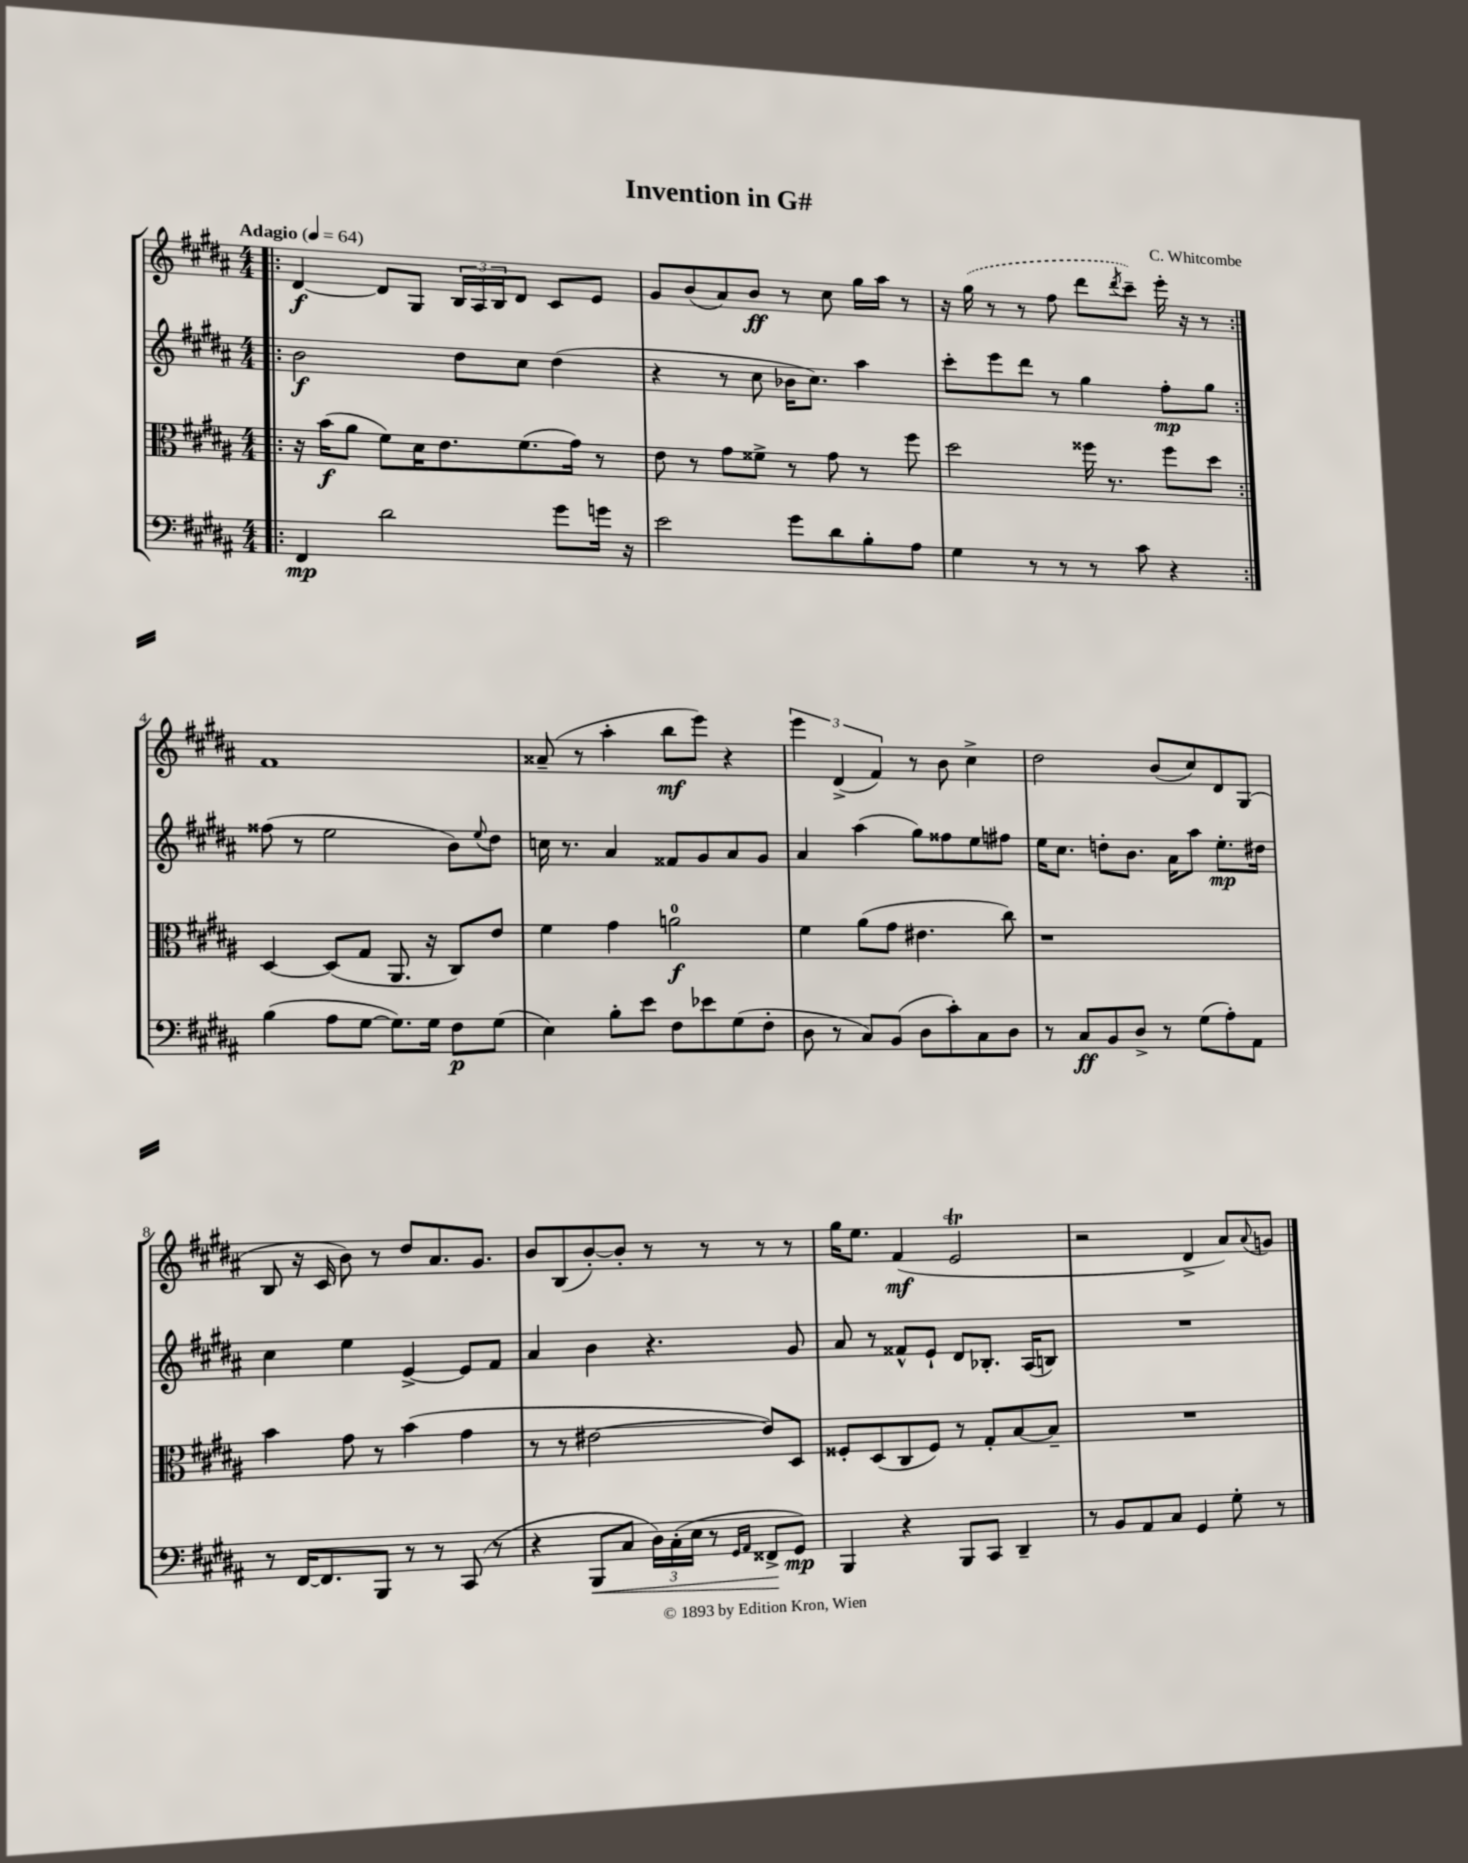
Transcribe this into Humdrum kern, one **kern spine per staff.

**kern	**dynam	**kern	**dynam	**kern	**dynam	**kern	**dynam
*part4	*part4	*part3	*part3	*part2	*part2	*part1	*part1
*staff4	*staff4	*staff3	*staff3	*staff2	*staff2	*staff1	*staff1
*clefF4	*	*clefC3	*	*clefG2	*	*clefG2	*
*k[f#c#g#d#a#]	*	*k[f#c#g#d#a#]	*	*k[f#c#g#d#a#]	*	*k[f#c#g#d#a#]	*
*M4/4	*	*M4/4	*	*M4/4	*	*M4/4	*
*MM64	*	*MM64	*	*MM64	*	*MM64	*
=1!|:	=1!|:	=1!|:	=1!|:	=1!|:	=1!|:	=1!|:	=1!|:
!	!	!	!	!	!	!LO:TX:a:B:t=Adagio	!
4FF#/	mp	16r	.	2b\	f	[4d#/	f
.	.	(16b\KL	f	.	.	.	.
.	.	8a#\J	.	.	.	.	.
2d#\	.	8f#\L)	.	.	.	8d#/L]	.
.	.	16d#\K	.	.	.	8G#/J	.
.	.	8.e\	.	.	.	.	.
.	.	.	.	8dd#\L	.	24B/LL	.
.	.	.	.	.	.	24A#/	.
.	.	.	.	.	.	24B/J	.
.	.	(8.f#\	.	8cc#\J	.	8d#/J	.
8g#\L	.	.	.	(4dd#\	.	8c#/L	.
.	.	16g#\Jk)	.	.	.	.	.
16gn\Jk	.	8r	.	.	.	8e/J	.
16r	.	.	.	.	.	.	.
=2	=2	=2	=2	=2	=2	=2	=2
2e\	.	8e\	.	4r	.	8g#/L	.
.	.	8r	.	.	.	(8b/	.
.	.	8g#\L	.	8r	.	8a#/)	.
.	.	8f##X^\J	.	8cc#\	.	8b/J	ff
8g#\L	.	8r	.	16b-X\KL	.	8r	.
.	.	.	.	8.cc#\J)	.	.	.
8d#\	.	8g#\	.	.	.	8cc#\	.
8B'\	.	8r	.	4aa#\	.	16gg#\LL	.
.	.	.	.	.	.	16aa#\JJ	.
8A#\J	.	8ff#\	.	.	.	8r	.
=3	=3	=3	=3	=3	=3	=3	=3
4G#\	.	2dd#\	.	8ccc#'\L	.	16r	.
.	.	.	.	.	.	(16gg#\	.
.	.	.	.	8eee\	.	8r	.
8r	.	.	.	8ddd#\J	.	8r	.
8r	.	.	.	8r	.	8ff#\	.
8r	.	16ff##X\	.	4gg#\	.	8ddd#\L	.
.	.	8.r	.	.	.	.	.
.	.	.	.	.	.	8qddd#/	.
8c#\	.	.	.	.	.	8ccc#~\J)	.
4r	.	8ff##\L	.	8ff#'\L	mp	16eee'\	.
.	.	.	.	.	.	16r	.
.	.	8dd#\J	.	8gg#\J	.	8r	.
!!LO:LB:g=z
=4:|!	=4:|!	=4:|!	=4:|!	=4:|!	=4:|!	=4:|!	=4:|!
(4B\	.	[4D#/	.	(8ff##X\	.	1f#	.
.	.	.	.	8r	.	.	.
8A#\L	.	(8D#/L]	.	2ee\	.	.	.
[8G#\J	.	8G#/J	.	.	.	.	.
8.G#\L])	.	8.AA#/	.	.	.	.	.
16G#\Jk	.	16r	.	.	.	.	.
8F#\L	p	8C#/L)	.	8b\L)	.	.	.
.	.	.	.	8qqee/	.	.	.
(8G#\J	.	8e/J	.	8dd#\J	.	.	.
=5	=5	=5	=5	=5	=5	=5	=5
4E\)	.	4f#\	.	16ccn\	.	(8a##X~/	.
.	.	.	.	8.r	.	.	.
.	.	.	.	.	.	8r	.
8B'\L	.	4g#\	.	4a#/	.	4aa#'\	.
8e\J	.	.	.	.	.	.	.
8F#\L	.	2an\	f	8f##X/L	.	8bb\L	mf
8e-X\	.	.	.	8g#/	.	8eee\J)	.
(8G#\	.	.	.	8a#/	.	4r	.
8F#'\J	.	.	.	8g#/J	.	.	.
=6	=6	=6	=6	=6	=6	=6	=6
8D#\	.	4f#\	.	4a#/	.	6eee\	.
8r	.	.	.	.	.	.	.
.	.	.	.	.	.	(6d#^/	.
8C#/L)	.	(8a#\L	.	(4aa#\	.	.	.
.	.	.	.	.	.	6f#/)	.
(8BB/J	.	8g#\J	.	.	.	.	.
8D#\L	.	4.e#X\	.	8gg#\L)	.	8r	.
8c#'\)	.	.	.	8ff##X\	.	8b\	.
8C#\	.	.	.	8ee\	.	4cc#^\	.
8D#\J	.	8cc#\)	.	8ff#X\J	.	.	.
=7	=7	=7	=7	=7	=7	=7	=7
8r	.	1r	.	16ee\KL	.	2dd#\	.
.	.	.	.	8.cc#\J	.	.	.
8C#/L	ff	.	.	.	.	.	.
8BB/	.	.	.	8ddn'\L	.	.	.
8D#^/J	.	.	.	8.b\J	.	.	.
8r	.	.	.	.	.	(8b/L	.
.	.	.	.	16a#\KL	.	.	.
(8G#\L	.	.	.	8aa#\J	.	8cc#/)	.
8A#'\)	.	.	.	8.ee'\L	mp	8d#/	.
8AA#\J	.	.	.	.	.	(8G#/J	.
.	.	.	.	16dd#X\Jk	.	.	.
!!LO:LB:g=z
=8	=8	=8	=8	=8	=8	=8	=8
8r	.	4b\	.	4cc#\	.	8B/	.
[16FF#/KL	.	.	.	.	.	16r	.
8.FF#/]	.	.	.	.	.	16c#/	.
.	.	8g#\	.	4ee\	.	8b\)	.
8BBB/J	.	8r	.	.	.	8r	.
8r	.	(4b\	.	[4e^/	.	8dd#/L	.
8r	.	.	.	.	.	8.a#/	.
(8CC#/	.	4g#\	.	8e/L]	.	.	.
.	.	.	.	.	.	8.g#/J	.
8r	.	.	.	8f#/J	.	.	.
=9	=9	=9	=9	=9	=9	=9	=9
4r	.	8r	.	4a#/	.	8b/L	.
.	.	8r	.	.	.	(8B/	.
!	!LO:HP:b	!	!	!	!	!	!
8BBB/L	<	[2e#X\	.	4b\	.	[8b'/)	.
8C#/J	.	.	.	.	.	8b'/J]	.
24D#\LL)	.	.	.	4.r	.	8r	.
(24C#'\	.	.	.	.	.	.	.
24E\JJ	.	.	.	.	.	.	.
8r	.	.	.	.	.	8r	.
16qqGG#/LL	.	.	.	.	.	.	.
16qqAA#/JJ	.	.	.	.	.	.	.
8FF##X^/L	.	8e#/L])	.	.	.	8r	.
8GG#/J)	[ mp	8D#/J	.	8g#/	.	8r	.
=10	=10	=10	=10	=10	=10	=10	=10
4BBB/	.	8F##X'/L	.	8a#/	.	16gg#\KL	.
.	.	.	.	.	.	8.ee\J	.
.	.	(8D#/	.	8r	.	.	.
4r	.	8C#/	.	8f##X^^/L	.	(4f#/	mf
.	.	8F##/J)	.	8e`/J	.	.	.
8BBB/L	.	8r	.	8d#/L	.	2eT/	.
8CC#/J	.	8G#'/L	.	8.B-X'/J	.	.	.
4DD#~/	.	[8B/	.	.	.	.	.
.	.	.	.	(16A#/KL	.	.	.
.	.	8B~/J]	.	8Bn/J)	.	.	.
=11	=11	=11	=11	=11	=11	=11	=11
8r	.	1r	.	1r	.	2r	.
8BB/L	.	.	.	.	.	.	.
8AA#/	.	.	.	.	.	.	.
8C#/J	.	.	.	.	.	.	.
4GG#/	.	.	.	.	.	4d#^/	.
8G#'\	.	.	.	.	.	8a#/L)	.
.	.	.	.	.	.	8qqa#/	.
8r	.	.	.	.	.	8gn/J	.
==	==	==	==	==	==	==	==
*-	*-	*-	*-	*-	*-	*-	*-
